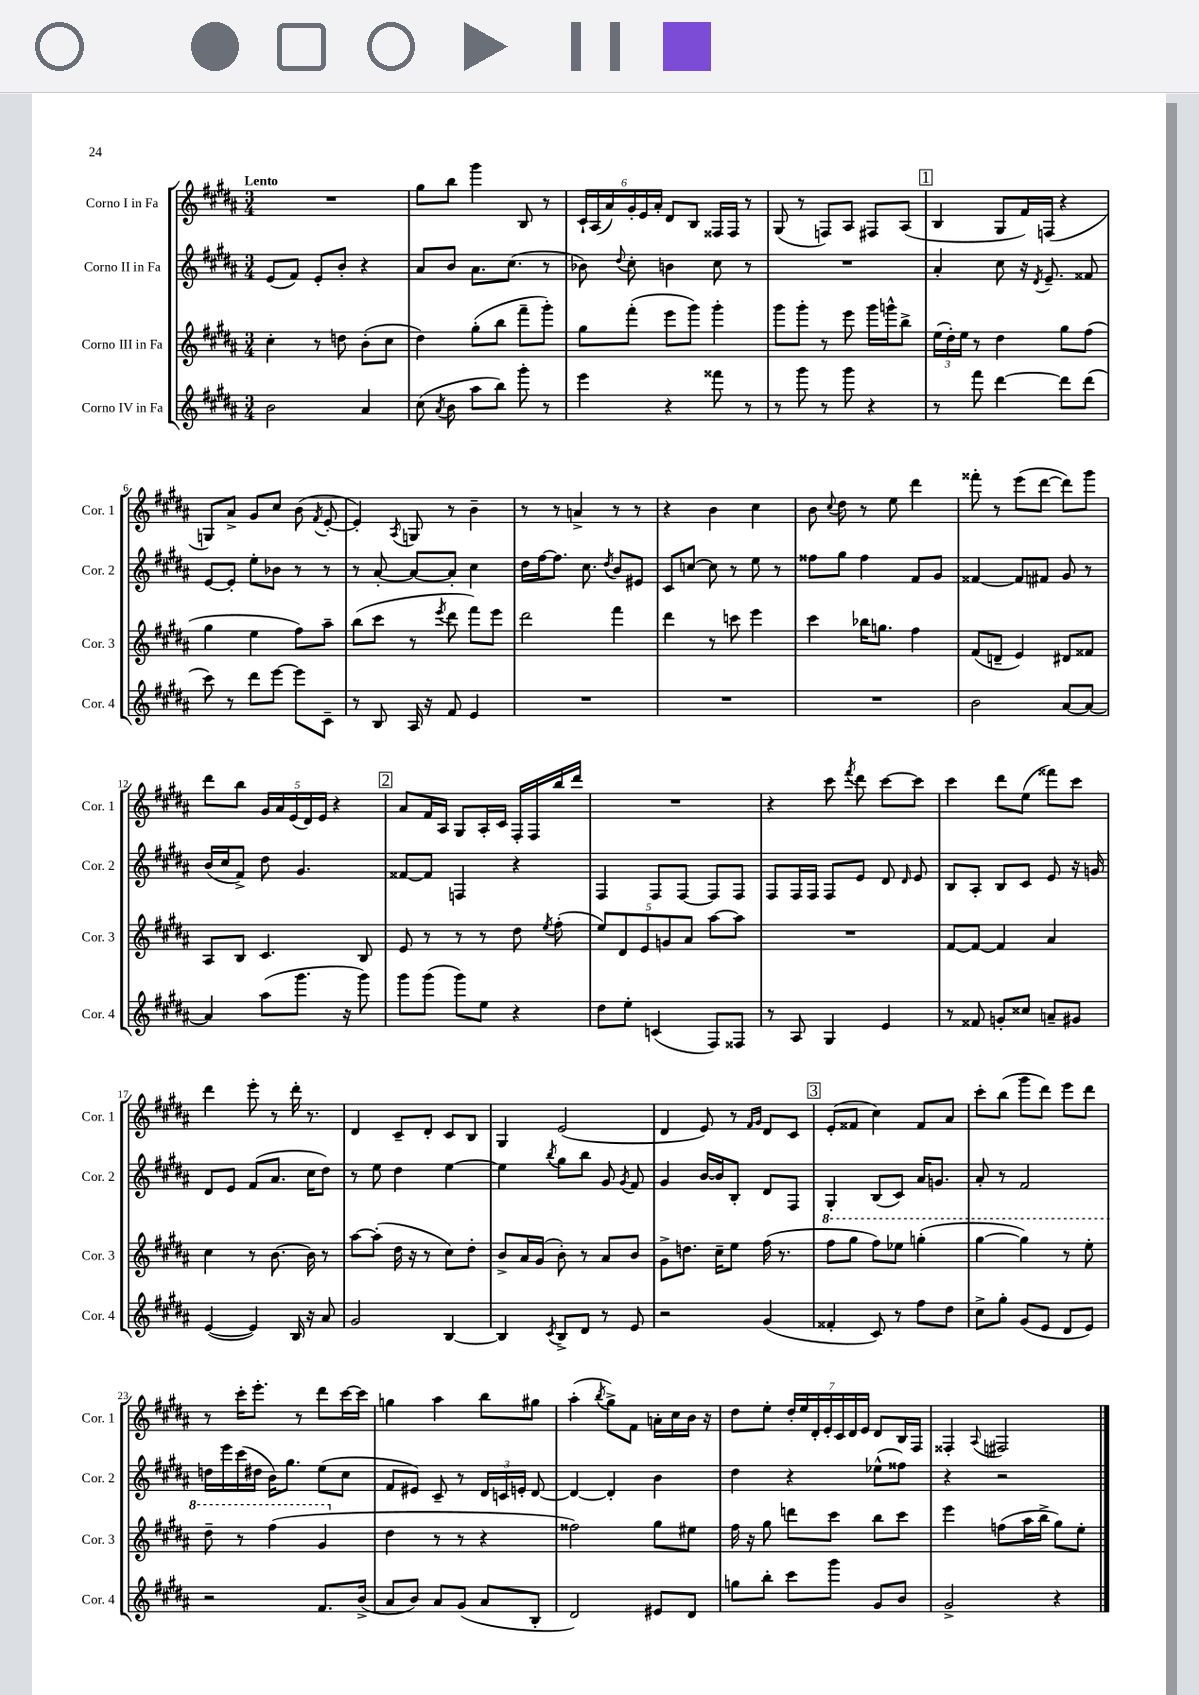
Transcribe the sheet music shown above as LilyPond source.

<<
\new StaffGroup <<
\new Staff = "s0" \with { instrumentName = "Corno I in Fa" shortInstrumentName = "Cor. 1" } {
    \clef treble \key b \major \numericTimeSignature \time 3/4 \tempo "Lento"
    \autoBeamOff R2. |
    gis''8[ b''8] gis'''4 b8 r8 |
    \tuplet 6/4 { cis'16[-! ais16( ais'16) gis'16-. e'16 ais'16]-. } dis'8[ b8] fisis16[ fisis16] r8 |
    gis8( r8 f8[) ais8] fis8[ ais8]( |
    \mark \markup { \box "1" } b4 gis8[ fis'16) f16]( r4 |
    g8[) ais'8]-> gis'8[ cis''8] b'8( \acciaccatura { fis'8 } e'8~-. |
    e'4-.) \acciaccatura { ais8 } g8 r8 b'4-- |
    r8 r8 a'4-> r8 r8 |
    r4 b'4 cis''4 |
    b'8 \appoggiatura { cis''8 } dis''8 r8 e''8 dis'''4 |
    fisis'''8-. r8 e'''8[( dis'''8]~ dis'''8[) gis'''8] |
    dis'''8[ b''8] \tuplet 5/4 { gis'16[ ais'16 e'16( dis'16) e'16] } r4 |
    \mark \markup { \box "2" } ais'8[ fis'16 ais16] gis8[ ais16-. cis'16] fis16[-. fis16 b''16 dis'''16] |
    R2. |
    r4 cis'''8 \acciaccatura { fis'''8 } dis'''8 cis'''8[~ cis'''8] |
    cis'''4 dis'''8[ e''8]( fisis'''8[) cis'''8] |
    dis'''4 e'''8-. r8 dis'''16-. r8. |
    dis'4 cis'8[-- dis'8]-. cis'8[ b8] |
    gis4 e'2( |
    dis'4 e'8) r8 \grace { fis'16[ gis'16] } dis'8[ cis'8] |
    \mark \markup { \box "3" } e'8[-.( fisis'8] cis''4) fisis'8[ ais'8] |
    cis'''8[-. b''8]( gis'''8[ dis'''8]) e'''8[ dis'''8] |
    r8 cis'''16[-. e'''8.]-. r8 dis'''8[ cis'''16~ cis'''16] |
    g''4 ais''4 b''8[ gis''8] |
    ais''4-.( \acciaccatura { b''8 } gis''8[->) fis'8] a'16[-. cis''16 b'16] r16 |
    dis''8[ e''8]-. \tuplet 7/4 { dis''16[-. e''16 dis'16-. e'16-. cis'16 dis'16 e'16] } dis'8[ b16 fis16] |
    fisis4-. \appoggiatura { ais8 } fis2 \bar "|." |
}
\new Staff = "s1" \with { instrumentName = "Corno II in Fa" shortInstrumentName = "Cor. 2" } {
    \clef treble \key b \major \numericTimeSignature \time 3/4
    \autoBeamOff e'8[( fis'8]) e'8[-. b'8]-. r4 |
    ais'8[ b'8] ais'8.[ cis''8.]( r8 |
    bes'8) \appoggiatura { dis''8 } cis''8-. b'4 cis''8 r8 |
    R2. |
    \mark \markup { \box "1" } ais'4-. cis''8 r16 \acciaccatura { dis'8 } e'8.-- fisis'8 |
    e'8[~ e'8]-. e''8[-. bes'8] r8 r8 |
    r8 ais'8~-. ais'8[~ ais'8]-. cis''4 |
    dis''16[ fis''16~ fis''8.] cis''8. \acciaccatura { dis''8 } b'8[ eis'8] |
    cis'8[ c''8]~ c''8 r8 e''8 r8 |
    fisis''8[ gis''8] fisis''4 fis'8[ gis'8] |
    fisis'4~ fisis'8[ fis'8] gis'8 r8 |
    b'16[( cis''16 fis'8]->) dis''8 gis'4. |
    \mark \markup { \box "2" } fisis'8[~ fisis'8] f4 r4 |
    fis4 fis8[ fis8]~ fis8[ fis8] |
    fis8[ fis16 fis16] fis8[ e'8] dis'8 \grace { dis'16 } e'8 |
    b8[ ais8]-. b8[ cis'8] e'8 r16 g'16 |
    dis'8[ e'8] fis'8[( ais'8.] cis''16[ dis''8]) |
    r8 e''8 dis''4 e''4~ |
    e''4 \acciaccatura { b''8 } gis''8[ b''8] gis'8 \acciaccatura { gis'8 } fis'8 |
    gis'4 b'16[~ b'16 b8]-. dis'8[ fis8] |
    \mark \markup { \box "3" } gis4-. b8[( cis'8]) ais'16[ g'8.] |
    ais'8-. r8 fis'2 |
    d''16[ e'''16 cis'''16( dis''16] b'16[) gis''8.] e''8[( cis''8] |
    fis'8[ eis'8]) cis'8-- r8 \tuplet 3/2 { dis'16[ c'16 e'16]-. } dis'8~ |
    dis'4~ dis'4-. b'4 |
    dis''4 r4 ees''8[-^( fisis''8]) |
    r4 r2 \bar "|." |
}
\new Staff = "s2" \with { instrumentName = "Corno III in Fa" shortInstrumentName = "Cor. 3" } {
    \clef treble \key b \major \numericTimeSignature \time 3/4
    \autoBeamOff cis''4-. r8 d''8 b'8[-.( cis''8] |
    dis''4) gis''8[-.( b''8] fis'''8[-- gis'''8]-.) |
    gis''8[ fis'''8]-.( e'''8[ gis'''8]) gis'''4-. |
    gis'''8[ gis'''8]-. r8 e'''8 gis'''16[ g'''16-^ b''8]-> |
    \mark \markup { \box "1" } \tuplet 3/2 { e''16[( dis''16-.) e''16] } r8 dis''4 gis''8[ fis''8]( |
    gis''4 e''4 fis''8[) ais''8]-- |
    b''8[( cis'''8] r8 \acciaccatura { e'''8 } dis'''8 fis'''8[) e'''8] |
    dis'''2 fis'''4 |
    dis'''4 r8 c'''8 e'''4 |
    cis'''4 bes''16[ g''8.] fis''4 |
    fis'8[( d'8]-- e'4) dis'8[ fisis'8] |
    ais8[ b8] cis'4. b8 |
    \mark \markup { \box "2" } e'8 r8 r8 r8 dis''8 \acciaccatura { e''8 } fis''8-.( |
    \tuplet 5/4 { e''8[) dis'8 e'8 g'8 ais'8] } ais''8[~ ais''8] |
    R2. |
    fis'8[~ fis'8]~ fis'4 ais'4 |
    cis''4 r8 b'8.~ b'16 r8 |
    ais''8[~ ais''8]-.( dis''16 r16 r8 cis''8[) dis''8]-. |
    b'8[-> ais'16 gis'16]( b'8-.) r8 ais'8[ b'8] |
    gis'8[-> d''8.] cis''16[-- e''8] fis''16( r8. |
    \mark \markup { \box "3" } \ottava #1 fis'''8[ gis'''8] fis'''8[) ees'''8] g'''4-.( |
    gis'''4~ gis'''4) r8 e'''8-. |
    dis'''8-- r8 fis'''4( gis''4 \ottava #0 |
    dis''4 r8 r8 r4 |
    fisis''2) gis''8[ eis''8] |
    fis''16 r16 gis''8 d'''8[ cis'''8] b''8[ cis'''8] |
    e'''4 f''8[( ais''16 b''16]-> gis''8[) e''8]-. \bar "|." |
}
\new Staff = "s3" \with { instrumentName = "Corno IV in Fa" shortInstrumentName = "Cor. 4" } {
    \clef treble \key b \major \numericTimeSignature \time 3/4
    \autoBeamOff b'2 ais'4 |
    cis''8( \acciaccatura { ais'8 } b'8 ais''8[ b''8]) gis'''8-. r8 |
    e'''4 r4 fisis'''8 r8 |
    r8 gis'''8 r8 gis'''8 r4 |
    \mark \markup { \box "1" } r8 fis'''8 dis'''4~ dis'''8[ dis'''8]( |
    cis'''8) r8 dis'''8[ e'''8]~ e'''8[ cis'8]-- |
    r8 b8 ais16 r16 fis'8 e'4 |
    R2. |
    R2. |
    R2. |
    b'2 ais'8[~ ais'8]~ |
    ais'4 ais''8[( gis'''8.] r16 gis'''8) |
    \mark \markup { \box "2" } gis'''8[ gis'''8]( gis'''8[) e''8] r4 |
    dis''8[ e''8]-. c'4( fis8[) fisis8] |
    r8 ais8 gis4 e'4 |
    r8 fisis'8 g'8[-. cisis''8] a'8[-- gis'8] |
    e'4~( e'4) b16 r16 ais'8 |
    gis'2 b4~ |
    b4 \acciaccatura { cis'8 } b8[-> dis'8] r8 e'8 |
    r2 gis'4( |
    \mark \markup { \box "3" } fisis'4-. cis'8) r8 fis''8[ dis''8] |
    cis''8[-> gis''8]-. gis'8[( e'8] dis'8[ e'8]) |
    r2 fis'8.[ b'16]->( |
    ais'8[ b'8]) ais'8[ gis'8]( ais'8[ b8]-. |
    dis'2) eis'8[ dis'8] |
    g''8[ b''8]-. cis'''8[ gis'''8] gis'8[ b'8] |
    gis'2-> r4 \bar "|." |
}
>>
>>
